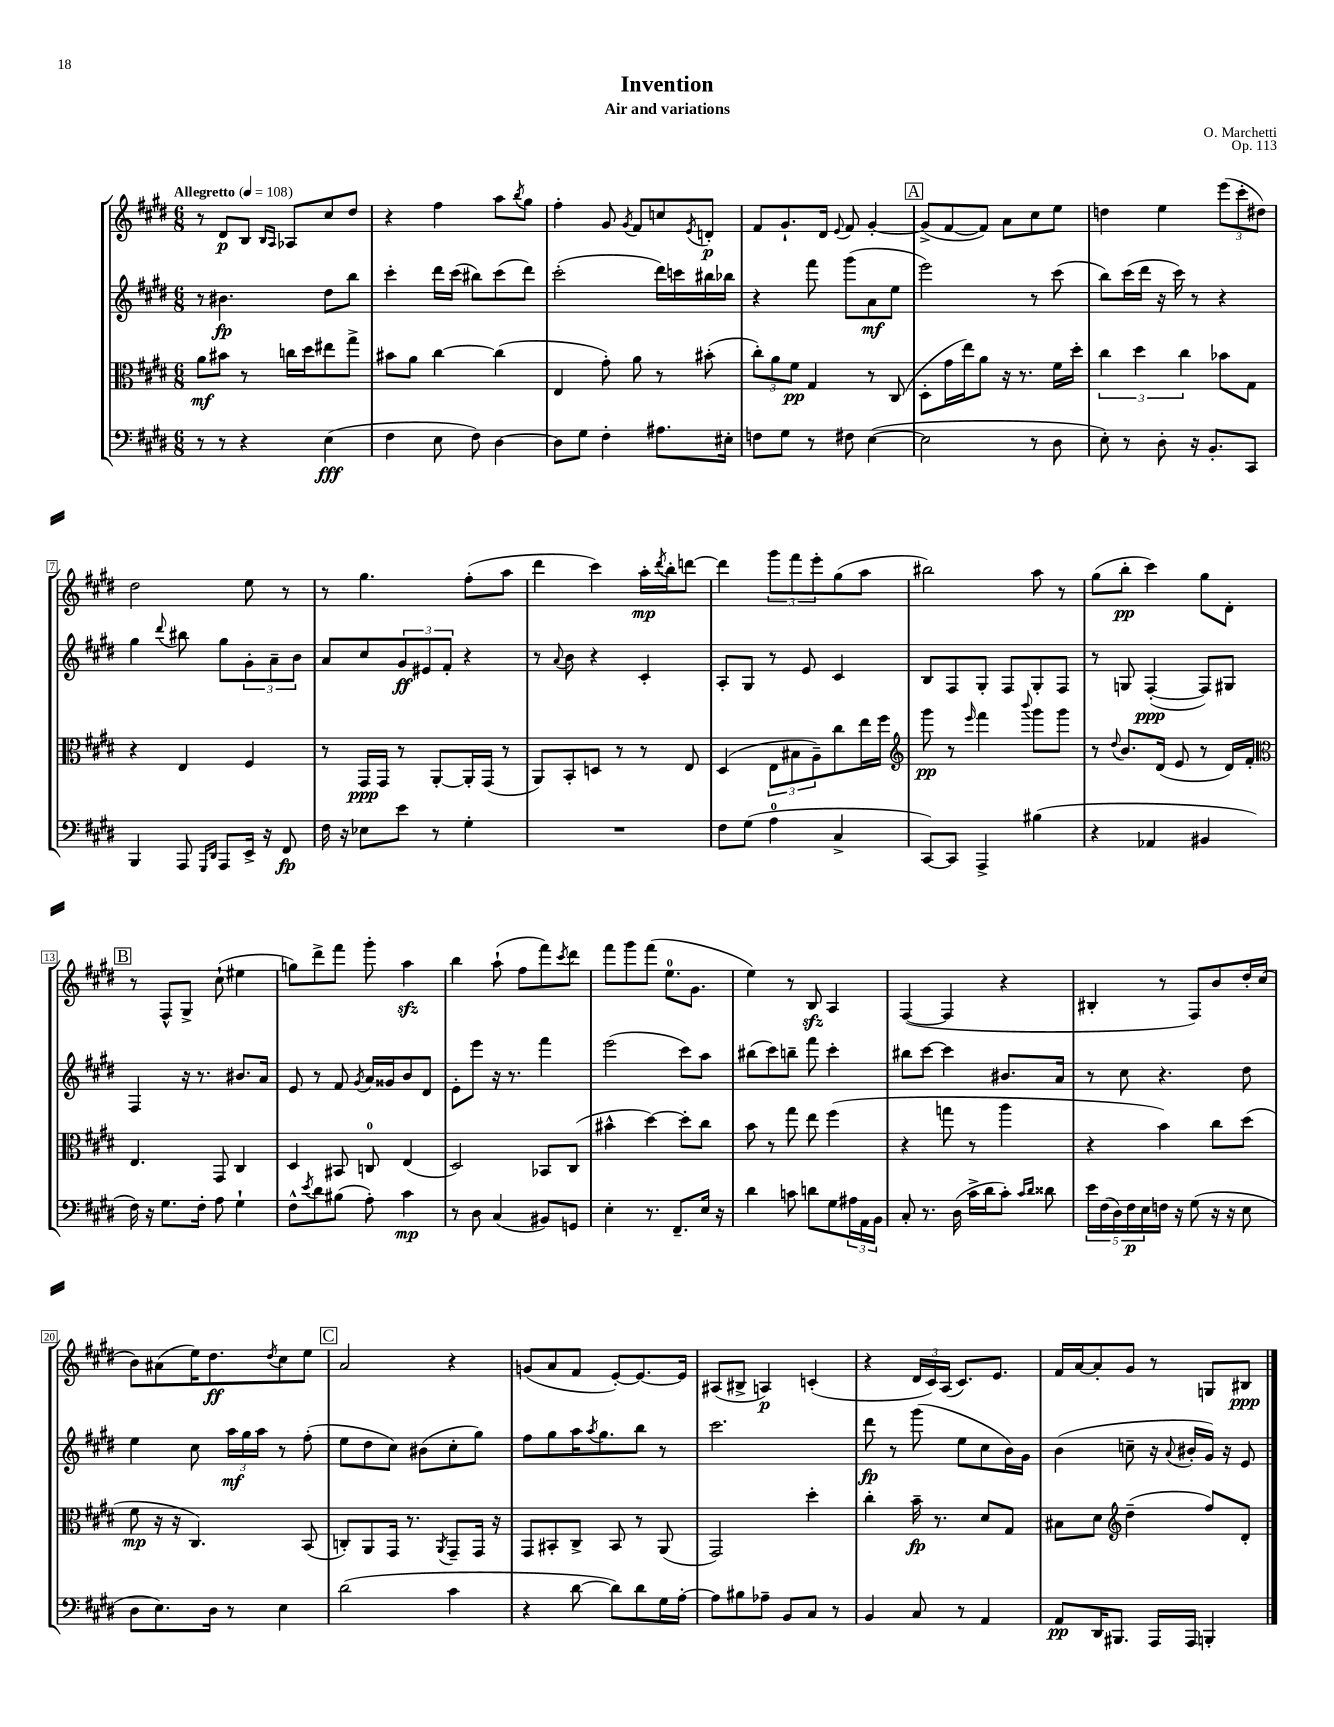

**kern	**dynam	**kern	**dynam	**kern	**dynam	**kern	**dynam
*part4	*part4	*part3	*part3	*part2	*part2	*part1	*part1
*staff4	*staff4	*staff3	*staff3	*staff2	*staff2	*staff1	*staff1
*clefF4	*	*clefC3	*	*clefG2	*	*clefG2	*
*k[f#c#g#d#]	*	*k[f#c#g#d#]	*	*k[f#c#g#d#]	*	*k[f#c#g#d#]	*
*M6/8	*	*M6/8	*	*M6/8	*	*M6/8	*
*MM108	*	*MM108	*	*MM108	*	*MM108	*
=1	=1	=1	=1	=1	=1	=1	=1
!	!	!	!	!	!	!LO:TX:a:B:t=Allegretto	!
8r	.	8a\L	mf	8r	.	8r	.
8r	.	8b#X\J	.	4.b#X\	fp	8d#/L	p
4r	.	8r	.	.	.	8B/J	.
.	.	.	.	.	.	16qqB/LL	.
.	.	.	.	.	.	16qqA/JJ	.
.	.	16ccn\LL	.	.	.	8A-X/L	.
.	.	16dd#\J	.	.	.	.	.
(4E\	fff	8ee#X\	.	8dd#\L	.	8cc#/	.
.	.	8gg#^\J	.	8bb\J	.	8dd#/J	.
=2	=2	=2	=2	=2	=2	=2	=2
4F#\	.	8b#X\L	.	4ccc#'\	.	4r	.
.	.	8a\J	.	.	.	.	.
8E\	.	[4cc#\	.	16ddd#\LL	.	4ff#\	.
.	.	.	.	(16ccc#\JJ	.	.	.
8F#\)	.	.	.	8bb#X\L)	.	.	.
[4D#\	.	(4cc#\]	.	(8ccc#\	.	8aa\L	.
.	.	.	.	.	.	8qbb/	.
.	.	.	.	8ddd#\J)	.	8gg#\J	.
=3	=3	=3	=3	=3	=3	=3	=3
8D#\L]	.	4E/	.	(2ccc#'\	.	4ff#'\	.
8G#\J	.	.	.	.	.	.	.
4F#'\	.	8g#'\)	.	.	.	8g#/	.
.	.	.	.	.	.	8qg#/	.
.	.	8a\	.	.	.	8f#/L	.
8.A#X\L	.	8r	.	16ddd#\LL)	.	8ccn/	.
.	.	.	.	16cccn\	.	.	.
.	.	.	.	.	.	8qe/	.
.	.	(8b#X'\	.	16bb#X\	.	8dn'/J	p
16E#X'\Jk	.	.	.	16bb-X\JJ	.	.	.
=4	=4	=4	=4	=4	=4	=4	=4
8Fn\L	.	12cc#'\L)	.	4r	.	8f#/L	.
.	.	12a\	.	.	.	.	.
8G#\J	.	.	.	.	.	8.g#`/	.
.	.	12f#\J	pp	.	.	.	.
8r	.	4G#/	.	8fff#\	.	.	.
.	.	.	.	.	.	16d#/Jk	.
.	.	.	.	.	.	8qqe/	.
8F#X\	.	.	.	(8ggg#\L	.	8f#/	.
([4E\	.	8r	.	8a\	mf	[4g#'/	.
.	.	(8C#/	.	8ee\J	.	.	.
!!LO:REH:place=s1:t=A
=5	=5	=5	=5	=5	=5	=5	=5
2E\]	.	8D#'\L	.	2eee\)	.	(8g#^/L]	.
.	.	16g#\L	.	.	.	[8f#/	.
.	.	16ee\J)	.	.	.	.	.
.	.	8a\J	.	.	.	8f#/J])	.
.	.	16r	.	.	.	8a\L	.
.	.	8.r	.	.	.	.	.
8r	.	.	.	8r	.	8cc#\	.
8D#\	.	16f#\LL	.	(8ccc#\	.	8ee\J	.
.	.	16dd#'\JJ	.	.	.	.	.
=6	=6	=6	=6	=6	=6	=6	=6
8E'\)	.	6cc#\	.	8bb\L)	.	4ddn\	.
8r	.	.	.	(16ccc#\L	.	.	.
.	.	6dd#\	.	.	.	.	.
.	.	.	.	16ddd#\JJ	.	.	.
8D#'\	.	.	.	16r	.	4ee\	.
.	.	.	.	16ccc#\)	.	.	.
.	.	6cc#\	.	.	.	.	.
16r	.	.	.	8r	.	.	.
8.BB'/L	.	.	.	.	.	.	.
.	.	8b-X\L	.	4r	.	(12eee\L	.
.	.	.	.	.	.	12ccc#'\	.
8CC#/J	.	8G#\J	.	.	.	.	.
.	.	.	.	.	.	12dd#X\J)	.
!!LO:LB:g=z
=7	=7	=7	=7	=7	=7	=7	=7
4BBB/	.	4r	.	4gg#\	.	2dd#\	.
.	.	.	.	8qqddd#/	.	.	.
8AAA/	.	4E/	.	8bb#X\	.	.	.
16qqGGG#/LL	.	.	.	.	.	.	.
16qqDD#/JJ	.	.	.	.	.	.	.
8AAA/L	.	.	.	8gg#\L	.	.	.
16EE^/Jk	.	4F#/	.	12g#'\	.	8ee\	.
16r	.	.	.	.	.	.	.
.	.	.	.	12a~\	.	.	.
8FF#/	fp	.	.	.	.	8r	.
.	.	.	.	12b\J	.	.	.
=8	=8	=8	=8	=8	=8	=8	=8
16F#\	.	8r	.	8a/L	.	8r	.
16r	.	.	.	.	.	.	.
8E-X\L	.	16GG#/LL	ppp	8cc#/	.	4.gg#\	.
.	.	16GG#/JJ	.	.	.	.	.
8e\J	.	8r	.	12g#/	ff	.	.
.	.	.	.	12e#X/	.	.	.
8r	.	[8AA'/L	.	.	.	.	.
.	.	.	.	12f#'/J	.	.	.
4G#'\	.	16AA'/L]	.	4r	.	(8ff#'\L	.
.	.	(16GG#/JJ	.	.	.	.	.
.	.	8r	.	.	.	8aa\J	.
=9	=9	=9	=9	=9	=9	=9	=9
2.r	.	8AA/L)	.	8r	.	4ddd#\	.
.	.	.	.	8qqa/	.	.	.
.	.	8BB'/	.	8b\	.	.	.
.	.	8Dn/J	.	4r	.	4ccc#\)	.
.	.	8r	.	.	.	.	.
.	.	8r	.	4c#'/	.	16aa'\LL	mp
.	.	.	.	.	.	8qddd#/	.
.	.	.	.	.	.	16bb'\J	.
.	.	8E/	.	.	.	[8dddn\J	.
=10	=10	=10	=10	=10	=10	=10	=10
8F#\L	.	(4D#/	.	8A'/L	.	4ddd\]	.
(8G#\J	.	.	.	8G#/J	.	.	.
4A\	.	12E\L	.	8r	.	12ggg#\L	.
.	.	12B#X\	.	.	.	12fff#\	.
.	.	.	.	8e/	.	.	.
.	.	12A~\)	.	.	.	12eee'\	.
4C#^/	.	8cc#\	.	4c#/	.	(8gg#\	.
.	.	16ee\L	.	.	.	8aa\J	.
.	.	16ff#\JJ	.	.	.	.	.
=11	=11	=11	=11	=11	=11	=11	=11
*	*	*clefG2	*	*	*	*	*
[8CC#/L)	.	8ggg#\	pp	8B/L	.	2bb#X\)	.
8CC#/J]	.	8r	.	8F#/	.	.	.
.	.	16qqeee/	.	.	.	.	.
4AAA^/	.	4fff#\	.	8G#'/J	.	.	.
.	.	.	.	8F#/L	.	.	.
.	.	8qqbbb/	.	.	.	.	.
(4B#X\	.	8ggg#\L	.	8G#'/	.	8aa\	.
.	.	8ggg#\J	.	8F#/J	.	8r	.
=12	=12	=12	=12	=12	=12	=12	=12
4r	.	8r	.	8r	.	(8gg#\L	.
.	.	8qqdd#/	.	.	.	.	.
.	.	8.b/L	.	8Gn/	.	8bb'\J	pp
4AA-X/	.	.	.	([4F#'/	ppp	4ccc#\)	.
.	.	(16d#/Jk	.	.	.	.	.
.	.	8e/	.	.	.	.	.
4BB#X/	.	8r	.	8F#/L])	.	8gg#\L	.
.	.	16d#/LL)	.	8G#X/J	.	8d#'\J	.
.	.	16f#'/JJ	.	.	.	.	.
!!LO:LB:g=z
!!LO:REH:place=s1:t=B
=13	=13	=13	=13	=13	=13	=13	=13
*	*	*clefC3	*	*	*	*	*
16F#\)	.	4.E/	.	4F#/	.	8r	.
16r	.	.	.	.	.	.	.
8.G#\L	.	.	.	.	.	8F#^^/L	.
.	.	.	.	16r	.	8G#^/J	.
16F#'\Jk	.	.	.	8.r	.	.	.
8A\	.	8GG#/	.	.	.	(8cc#`\	.
4G#`\	.	4C#/	.	8.b#X/L	.	4ee#X\	.
.	.	.	.	16a/Jk	.	.	.
=14	=14	=14	=14	=14	=14	=14	=14
8F#^^\L	.	4D#/	.	8e/	.	8ggn\L)	.
8qe/	.	.	.	.	.	.	.
8d#\	.	.	.	8r	.	8ddd#^\	.
(8B#X\J	.	8BB#X/	.	8f#/	.	8fff#\J	.
.	.	.	.	8qg#/	.	.	.
8A'\)	.	8Cn/	.	16a/LL	.	8ggg#'\	.
.	.	.	.	16g##X/J	.	.	.
4c#\	mp	(4E/	.	8b/	.	4aazz\	.
.	.	.	.	8d#/J	.	.	.
=15	=15	=15	=15	=15	=15	=15	=15
8r	.	2D#/)	.	8e'\L	.	4bb\	.
8D#\	.	.	.	8eee\J	.	.	.
(4C#/	.	.	.	16r	.	(8aa`\	.
.	.	.	.	8.r	.	.	.
.	.	.	.	.	.	8ff#\L	.
8BB#X/L)	.	8BB-X/L	.	4fff#\	.	8fff#\)	.
.	.	.	.	.	.	8qccc#/	.
8GGn/J	.	(8C#/J	.	.	.	8ddd#\J	.
=16	=16	=16	=16	=16	=16	=16	=16
4E'\	.	4b#X^^\	.	(2eee\	.	8fff#\L	.
.	.	.	.	.	.	8ggg#\	.
8.r	.	[4dd#\)	.	.	.	(8fff#\J	.
.	.	.	.	.	.	8.ee\L	.
8.FF#~/L	.	.	.	.	.	.	.
.	.	8dd#'\L]	.	8ccc#\L)	.	.	.
.	.	.	.	.	.	8.g#\J	.
16E/Jk	.	8cc#\J	.	8aa\J	.	.	.
16r	.	.	.	.	.	.	.
=17	=17	=17	=17	=17	=17	=17	=17
4d#\	.	8b\	.	(8bb#X\L	.	4ee\)	.
.	.	8r	.	8ccc#\)	.	.	.
8cn\	.	8gg#\	.	8bbn~\J	.	8r	.
8dn\L	.	8ee\	.	8fff#\	.	8Bzz/	.
8G#\	.	(4ff#\	.	4ccc#'\	.	4A/	.
24A#X\L	.	.	.	.	.	.	.
24AA\	.	.	.	.	.	.	.
24BB\JJ	.	.	.	.	.	.	.
=18	=18	=18	=18	=18	=18	=18	=18
8C#'/	.	4r	.	8bb#X\L	.	([4F#/	.
8.r	.	.	.	[8ccc#\J	.	.	.
.	.	8ggn\	.	4ccc#\]	.	4F#/]	.
(16D#\	.	.	.	.	.	.	.
16c#^\LL	.	8r	.	.	.	.	.
16d#\J	.	.	.	.	.	.	.
8c#'\J)	.	4aa\	.	8.b#X/L	.	4r	.
16qqc#/LL	.	.	.	.	.	.	.
16qqd#/JJ	.	.	.	.	.	.	.
8d##X\	.	.	.	.	.	.	.
.	.	.	.	16a/Jk	.	.	.
=19	=19	=19	=19	=19	=19	=19	=19
20e\LL	.	4r	.	8r	.	4B#X'/	.
(20F#\	.	.	.	.	.	.	.
20D#\)	.	.	.	.	.	.	.
.	.	.	.	8cc#\	.	.	.
20F#\	p	.	.	.	.	.	.
20E\	.	.	.	.	.	.	.
16Fn\JJ	.	4b\)	.	4.r	.	8r	.
16r	.	.	.	.	.	.	.
(8G#\	.	.	.	.	.	8F#/L)	.
16r	.	8cc#\L	.	.	.	8b/	.
16r	.	.	.	.	.	.	.
8E\	.	(8dd#\J	.	8dd#\	.	16dd#'/L	.
.	.	.	.	.	.	(16cc#/JJ	.
!!LO:LB:g=z
=20	=20	=20	=20	=20	=20	=20	=20
8D#\L	.	8f#\	mp	4ee\	.	8b\L)	.
8.E\)	.	16r	.	.	.	(8a#X\	.
.	.	16r	.	.	.	.	.
.	.	4.C#/)	.	8cc#\	.	16ee\K)	.
16D#\Jk	.	.	.	.	.	8.dd#\	ff
8r	.	.	.	24aa\LL	mf	.	.
.	.	.	.	24gg#\	.	.	.
.	.	.	.	24aa\JJ	.	.	.
.	.	.	.	.	.	8qdd#/	.
4E\	.	.	.	8r	.	8cc#\	.
.	.	(8BB/	.	(8ff#'\	.	8ee\J	.
!!LO:REH:place=s1:t=C
=21	=21	=21	=21	=21	=21	=21	=21
(2d#\	.	8Cn'/L)	.	8ee\L	.	2a/	.
.	.	8AA/	.	8dd#\	.	.	.
.	.	16GG#/Jk	.	8cc#\J)	.	.	.
.	.	8.r	.	.	.	.	.
.	.	.	.	(8b#X\L	.	.	.
.	.	8qAA/	.	.	.	.	.
4c#\	.	8GG#~/L	.	8cc#'\	.	4r	.
.	.	16GG#/Jk	.	8gg#\J)	.	.	.
.	.	16r	.	.	.	.	.
=22	=22	=22	=22	=22	=22	=22	=22
4r	.	8GG#/L	.	8ff#\L	.	(8gn/L	.
.	.	8BB#X'/	.	8gg#\	.	8a/	.
[8d#\	.	8C#^/J	.	16aa\K	.	8f#/J	.
.	.	.	.	8qaa/	.	.	.
.	.	.	.	8.gg#\	.	.	.
8d#\L])	.	8BB#/	.	.	.	[8e'/L)	.
8d#\	.	8r	.	8bb\J	.	8.e/_	.
16G#\L	.	(8AA/	.	8r	.	.	.
[16A'\JJ	.	.	.	.	.	16e/Jk]	.
=23	=23	=23	=23	=23	=23	=23	=23
8A\L]	.	2GG#/)	.	2.ccc#\	.	(8A#X/L	.
8B#X\	.	.	.	.	.	8B#X^/J	.
8A-X~\J	.	.	.	.	.	4An/)	p
8BB/L	.	.	.	.	.	.	.
8C#/J	.	4dd#'\	.	.	.	(4cn'/	.
8r	.	.	.	.	.	.	.
=24	=24	=24	=24	=24	=24	=24	=24
4BB/	.	4cc#'\	.	8ddd#\	fp	4r	.
.	.	.	.	8r	.	.	.
8C#/	.	16b~\	fp	(8ggg#\	.	24d#/LL	.
.	.	.	.	.	.	24c#/)	.
.	.	8.r	.	.	.	.	.
.	.	.	.	.	.	(24A/JJ	.
8r	.	.	.	8ee\L	.	8.c#/L)	.
4AA/	.	8d#/L	.	8cc#\	.	.	.
.	.	.	.	.	.	8.e/J	.
.	.	8G#/J	.	16b\L)	.	.	.
.	.	.	.	16g#\JJ	.	.	.
=25	=25	=25	=25	=25	=25	=25	=25
8AA/L	pp	8B#X\L	.	(4b\	.	16f#/LL	.
.	.	.	.	.	.	[16a/J	.
16DD#/K	.	8d#\J	.	.	.	8a'/]	.
8.BBB#X/J	.	.	.	.	.	.	.
*	*	*clefG2	*	*	*	*	*
.	.	(4dd#~\	.	8ccn~\	.	8g#/J	.
16AAA/LL	.	.	.	16r	.	8r	.
.	.	.	.	8qqa/	.	.	.
16AAA/JJ	.	.	.	16b#X'/LL	.	.	.
4BBBn'/	.	8ff#/L)	.	16g#/JJ)	.	8Gn/L	.
.	.	.	.	16r	.	.	.
.	.	8d#'/J	.	8e/	.	8B#X/J	ppp
==	==	==	==	==	==	==	==
*-	*-	*-	*-	*-	*-	*-	*-
